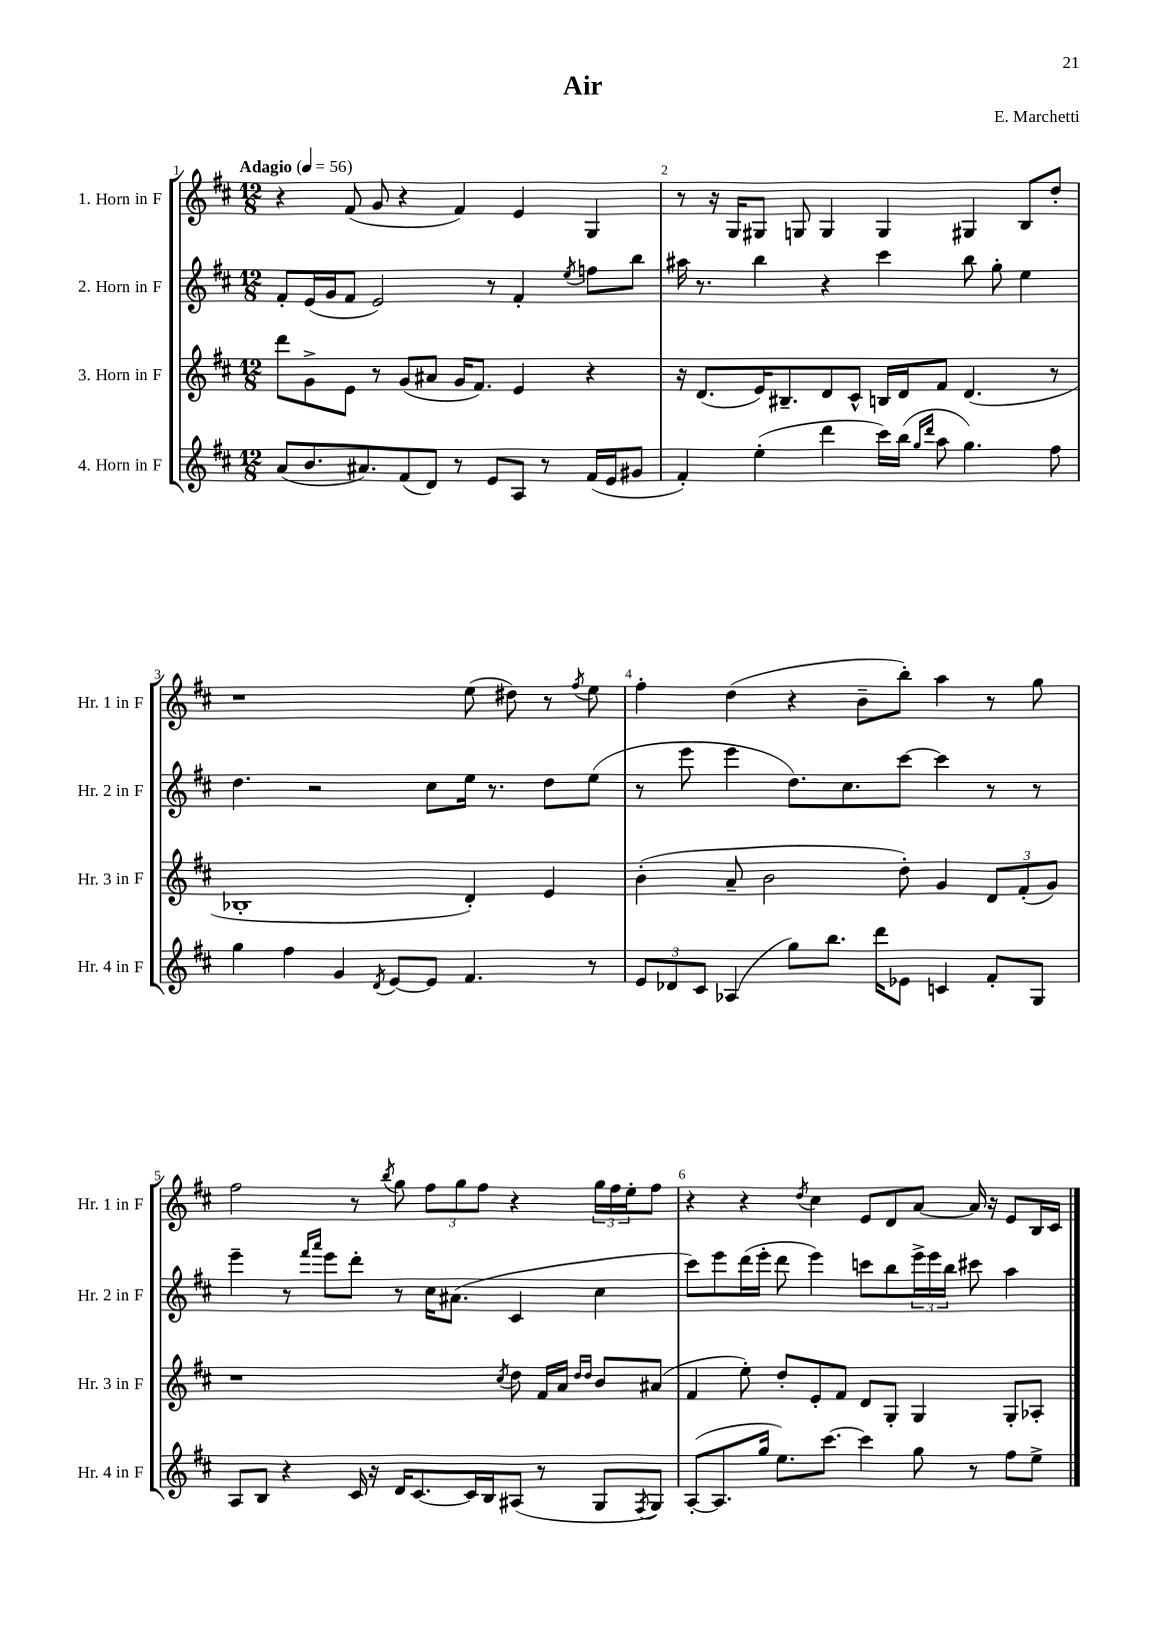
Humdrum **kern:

**kern	**kern	**kern	**kern
*part4	*part3	*part2	*part1
*staff4	*staff3	*staff2	*staff1
*I"4. Horn in F	*I"3. Horn in F	*I"2. Horn in F	*I"1. Horn in F
*I'Hr. 4 in F	*I'Hr. 3 in F	*I'Hr. 2 in F	*I'Hr. 1 in F
*clefG2	*clefG2	*clefG2	*clefG2
*k[f#c#]	*k[f#c#]	*k[f#c#]	*k[f#c#]
*M12/8	*M12/8	*M12/8	*M12/8
*MM56	*MM56	*MM56	*MM56
=1	=1	=1	=1
!	!	!	!LO:TX:a:B:t=Adagio
(8a/L	8ddd\L	8f#'/L	4r
8.b/	8g^\	(16e/L	.
.	.	16g/J	.
.	8e\J	8f#/J	(8f#/
8.a#X/)	.	.	.
.	8r	2e/)	8g/
(8f#/	(8g/L	.	4r
8d/J)	8a#X/J	.	.
8r	16g/KL	.	4f#/)
.	8.f#/J)	.	.
8e/L	.	8r	.
8A/J	4e/	4f#'/	4e/
8r	.	.	.
.	.	8qee/	.
(16f#/LL	4r	8ffn\L	4G/
16e/J	.	.	.
8g#X/J	.	8bb\J	.
=2	=2	=2	=2
4f#'/)	16r	16aa#X\	8r
.	(8.d/L	8.r	.
.	.	.	16r
.	.	.	16G/KL
(4ee'\	16e/K)	4bb\	8G#X/J
.	8.B#X~/	.	.
.	.	.	8Gn/
4ddd\	8d/	4r	4G/
.	8c#^^/J	.	.
16ccc#\LL)	16Bn/LL	4ccc#\	4G/
(16bb\JJ	16d/J	.	.
16qqgg/LL	.	.	.
16qqddd/JJ	.	.	.
8aa\	8f#/J	.	.
4.gg\)	(4.d/	8bb\	4G#X/
.	.	8gg'\	.
.	.	4ee\	8B/L
8ff#\	8r	.	8dd'/J
!!LO:LB:g=z
=3	=3	=3	=3
4gg\	1B-X'	4.dd\	1r
4ff#\	.	.	.
.	.	2r	.
4g/	.	.	.
8qd/	.	.	.
[8e/L	.	.	.
8e/J]	.	8cc#\L	.
4.f#/	4d'/)	16ee\Jk	(8ee\
.	.	8.r	.
.	.	.	8dd#X\)
.	4e/	8dd\L	8r
.	.	.	8qff#/
8r	.	(8ee\J	8ee\
=4	=4	=4	=4
12e/L	(4b'\	8r	4ff#'\
12d-X/	.	.	.
.	.	8eee\	.
12c#/J	.	.	.
(4A-X/	8a~/	4eee\	(4dd\
.	2b\	.	.
8gg\L)	.	8.dd\L)	4r
8.bb\J	.	.	.
.	.	8.cc#\	.
.	.	.	8b~\L
16ddd\KL	.	.	.
8e-X\J	8dd'\)	[8ccc#\J	8bb'\J)
4cn/	4g/	4ccc#\]	4aa\
8f#'/L	12d/L	8r	8r
.	(12f#'/	.	.
8G/J	.	8r	8gg\
.	12g/J)	.	.
!!LO:LB:g=z
=5	=5	=5	=5
8A/L	1r	4eee~\	2ff#\
8B/J	.	.	.
4r	.	8r	.
.	.	16qqfff#/LL	.
.	.	16qqaaa/JJ	.
.	.	8eee\L	.
16c#/	.	8ddd'\J	8r
16r	.	.	.
.	.	.	8qbb/
16d/KL	.	8r	8gg\
[8.c#/	.	.	.
.	.	16cc#\KL	12ff#\L
.	.	(8.a#X\J	.
.	.	.	12gg\
16c#/L]	.	.	.
.	.	.	12ff#\J
16B/J	.	.	.
.	8qcc#/	.	.
(8A#X/J	8dd\	4c#/	4r
8r	16f#/LL	.	.
.	16a/JJ	.	.
.	16qqdd/LL	.	.
.	16qqdd/JJ	.	.
8G/L	8b/L	4cc#\	24gg\LL
.	.	.	24ff#\
.	.	.	24ee'\J
8qF#/	.	.	.
8G/J)	(8a#X/J	.	8ff#\J
=6	=6	=6	=6
([8A'/L	4f#/	8ccc#\L)	4r
8.A/]	.	8eee\	.
.	8ee'\)	(16ddd\L	4r
16gg/Jk	.	16eee'\JJ	.
8.ee\L)	8dd'/L	8ddd\	.
.	.	.	8qdd/
.	8e'/	4eee\)	4cc#\
[8.ccc#\J	.	.	.
.	8f#/J	.	.
4ccc#\]	8d/L	8cccn\L	8e/L
.	8G'/J	8bb\	8d/
8gg\	4G/	24eee^\L	[8a/J
.	.	24eee\	.
.	.	24bb\JJ	.
8r	.	8ccc#X\	16a/]
.	.	.	16r
8ff#\L	8G'/L	4aa\	8e/L
8ee^\J	8A-X'/J	.	16B/L
.	.	.	16c#/JJ
==	==	==	==
*-	*-	*-	*-
